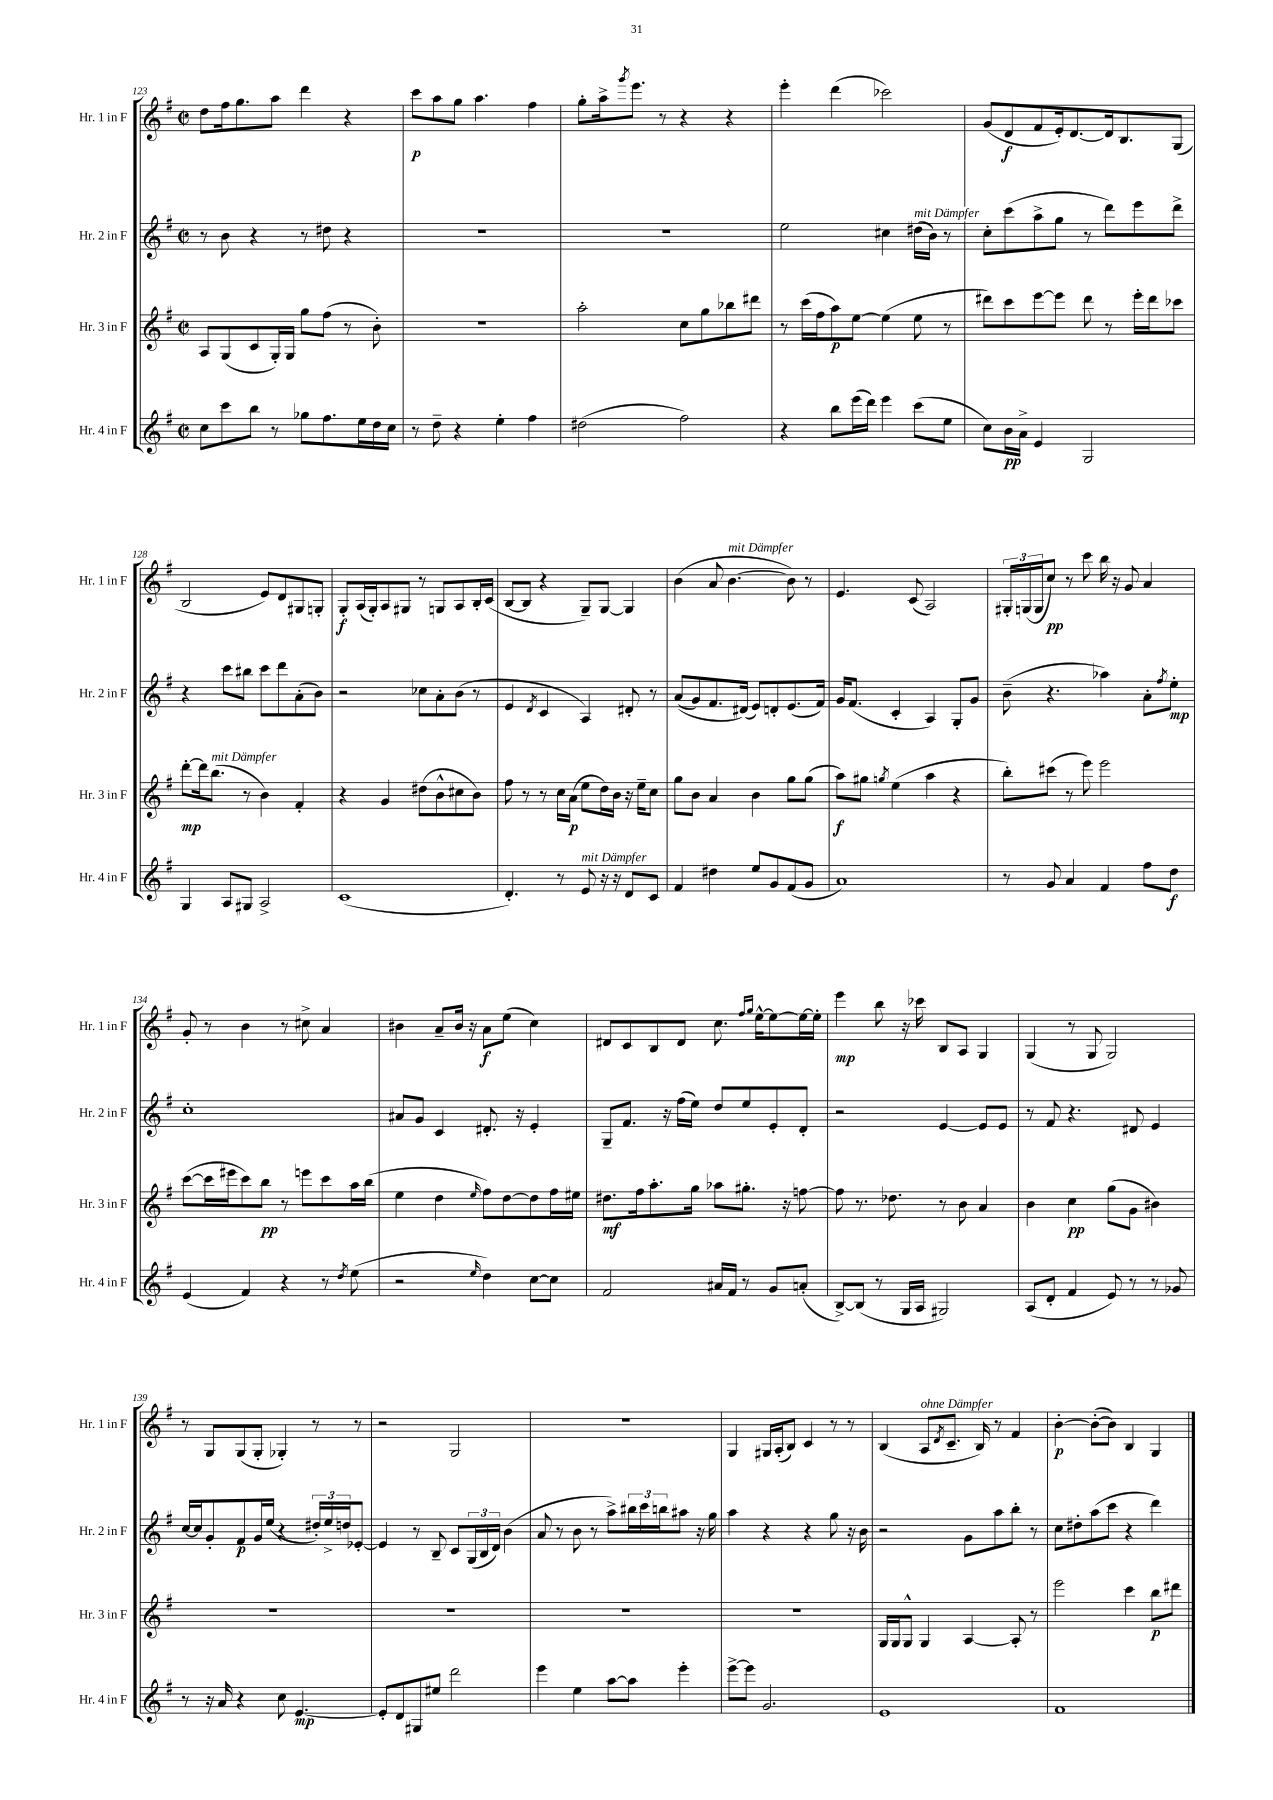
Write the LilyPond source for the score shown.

<<
\new StaffGroup <<
\new Staff = "s0" \with { instrumentName = "Hr. 1 in F" shortInstrumentName = "Hr. 1 in F" } {
    \clef treble \key g \major \defaultTimeSignature \time 2/2
    d''8 fis''16 g''8. a''8 d'''4 r4 |
    c'''8\p a''8 g''8 a''4. fis''4 |
    g''8-. a''16-> \acciaccatura { g'''8 } e'''8. r8 r4 r4 |
    e'''4-. d'''4( ces'''2) |
    g'8( d'8\f fis'8 e'16-.) d'8.~ d'16 b8. g8( |
    b2 e'8) d'8 gis8 g8-. |
    g8-.\f a16( g16-.) a8 gis8 r8 g8 a8 b16-. c'16( |
    b8~ b8 r4 g8--) g8~ g4 |
    b'4( a'8 b'4.~^\markup { \italic "mit Dämpfer" } b'8) r8 |
    e'4. c'8( a2) |
    \tuplet 3/2 { gis16-. g16( g16 } c''8\pp) r8 c'''8 b''16 r16 g'8 a'4 |
    g'8-. r8 b'4 r8 cis''8-> a'4 |
    bis'4 a'8-- bis'16 r16 a'8\f e''8( c''4) |
    dis'8 c'8 b8 dis'8 c''8. \grace { fis''16 g''16 } e''16~-^ e''8~ e''16~ e''16-. |
    e'''4\mp b''8 r16 ces'''16 b8 a8 g4 |
    g4( r8 g8 g2) |
    r8 g8 g8( g8-. ges4-.) r8 r8 |
    r2 g2 |
    R1 |
    g4 gis16 a16-.( b8) c'4 r8 r8 |
    b4( a8^\markup { \italic "ohne Dämpfer" } \acciaccatura { d'8 } c'8.-- b16) r8 fis'4 |
    b'4~-.\p b'8~-.( b'8) b4 g4 \bar "|." |
}
\new Staff = "s1" \with { instrumentName = "Hr. 2 in F" shortInstrumentName = "Hr. 2 in F" } {
    \clef treble \key g \major \defaultTimeSignature \time 2/2
    r8 b'8 r4 r8 dis''8 r4 |
    R1 |
    R1 |
    e''2 cis''4 dis''16^\markup { \italic "mit Dämpfer" }( b'16) r8 |
    c''8-. c'''8( a''8-> g''8 r8 d'''8) e'''8 d'''8-> |
    r4 c'''8 bis''8 c'''8 d'''8 a'8-.( b'8) |
    r2 ces''8 a'8-. b'8( r8 |
    e'4 \acciaccatura { d'8 } c'4 a4) dis'8-. r8 |
    a'8(\( g'8) fis'8. dis'16(\) e'8) d'8-. e'8.( fis'16) |
    g'16 fis'8.( c'4-. a4) g8-. g'8 |
    b'8--( r4. aes''4) a'8-. \acciaccatura { fis''8 } e''8-.\mp |
    c''1-. |
    ais'8 g'8 c'4 dis'8.-. r16 e'4-. |
    g8-- fis'8. r16 fis''16( e''16) d''8 e''8 e'8-. d'8-. |
    r2 e'4~ e'8 e'8 |
    r8 fis'8 r4. dis'8 e'4 |
    c''16~ c''16 g'8-. fis'8\p g'16 e''16( r4 \tuplet 3/2 { dis''16-.) e''16-> d''16 } ees'8~-. |
    ees'4 r8 b8-- c'8 \tuplet 3/2 { g16( b16 d'16) } b'4( |
    a'8 r8 b'8 r8 a''8->) \tuplet 3/2 { bis''16 c'''16 b''16 } ais''8 r16 g''16 |
    a''4 r4 r4 g''8 r16 b'16 |
    r2 g'8 a''8 b''8-. r8 |
    c''8 dis''8-. a''8( c'''8 r4 d'''4) \bar "|." |
}
\new Staff = "s2" \with { instrumentName = "Hr. 3 in F" shortInstrumentName = "Hr. 3 in F" } {
    \clef treble \key g \major \defaultTimeSignature \time 2/2
    a8 g8( c'8 g16-.) g16 g''8 fis''8( r8 b'8-.) |
    r1 |
    a''2-. c''8 g''8 bes''8 dis'''8 |
    r8 c'''16( fis''16 a''8\p) e''8~ e''4( e''8 r8 |
    dis'''8) c'''8 e'''8~ e'''8 dis'''8 r8 e'''16-. dis'''16 ces'''8 |
    d'''8~-.\mp d'''16 b''8.^\markup { \italic "mit Dämpfer" }( r8 b'4) fis'4-. |
    r4 g'4 dis''8( b'8-^ cis''8 b'8) |
    fis''8 r8 r8 c''16 a'16\p( e''8 d''16) b'16 r16 e''16-- c''8 |
    g''8 b'8 a'4 b'4 g''8 g''8( |
    a''8\f) gis''8 \acciaccatura { g''8 } e''4( a''4 r4 |
    b''8-.) cis'''8( r8 e'''8) e'''2 |
    c'''8~( c'''16 eis'''16 c'''8) b''8\pp r8 e'''8 c'''8 a''16 b''16( |
    e''4 d''4 \grace { e''16 } fis''8) d''8~ d''8 fis''16 eis''16 |
    dis''8.\mf fis''16 a''8.-. g''16 aes''8 gis''8.-. r16 f''8~ |
    f''8 r8. des''8. r8 b'8 a'4 |
    b'4 c''4\pp g''8( g'8 bis'4) |
    R1 |
    R1 |
    R1 |
    R1 |
    g16 g16 g8-^ g4 a4~ a8-. r8 |
    e'''2 c'''4 b''8\p dis'''8 \bar "|." |
}
\new Staff = "s3" \with { instrumentName = "Hr. 4 in F" shortInstrumentName = "Hr. 4 in F" } {
    \clef treble \key g \major \defaultTimeSignature \time 2/2
    c''8 c'''8 b''8 r8 ges''8 fis''8. e''16 d''16 c''16 |
    r8 d''8-- r4 e''4-. fis''4 |
    dis''2( fis''2) |
    r4 b''8 e'''16( d'''16) e'''4 c'''8( e''8 |
    c''8) b'16\pp a'16-> e'4 g2 |
    g4 a8 gis8 a2-> |
    c'1( |
    d'4.-.) r8 e'8^\markup { \italic "mit Dämpfer" } r16 r16 d'8 c'8 |
    fis'4 dis''4 e''8 g'8 fis'8( g'8 |
    a'1) |
    r8 g'8 a'4 fis'4 fis''8 d''8\f |
    e'4( fis'4) r4 r8 \acciaccatura { d''8 } e''8( |
    r2 \grace { e''16 } d''4) c''8~ c''8 |
    fis'2 ais'16 fis'16 r8 g'8 a'8-.( |
    b8~->) b8( r8 g16 a16 gis2) |
    a8( d'8-. fis'4 e'8) r8 r8 ges'8 |
    r8 r16 a'16 r4 c''8 e'4.~\mp |
    e'8-. d'8 gis8 eis''8 d'''2 |
    e'''4 e''4 a''8~ a''8 e'''4-. |
    e'''8~-> e'''8 g'2. |
    e'1 |
    fis'1 \bar "|." |
}
>>
>>
\layout { \context { \Score currentBarNumber = #123 } }
